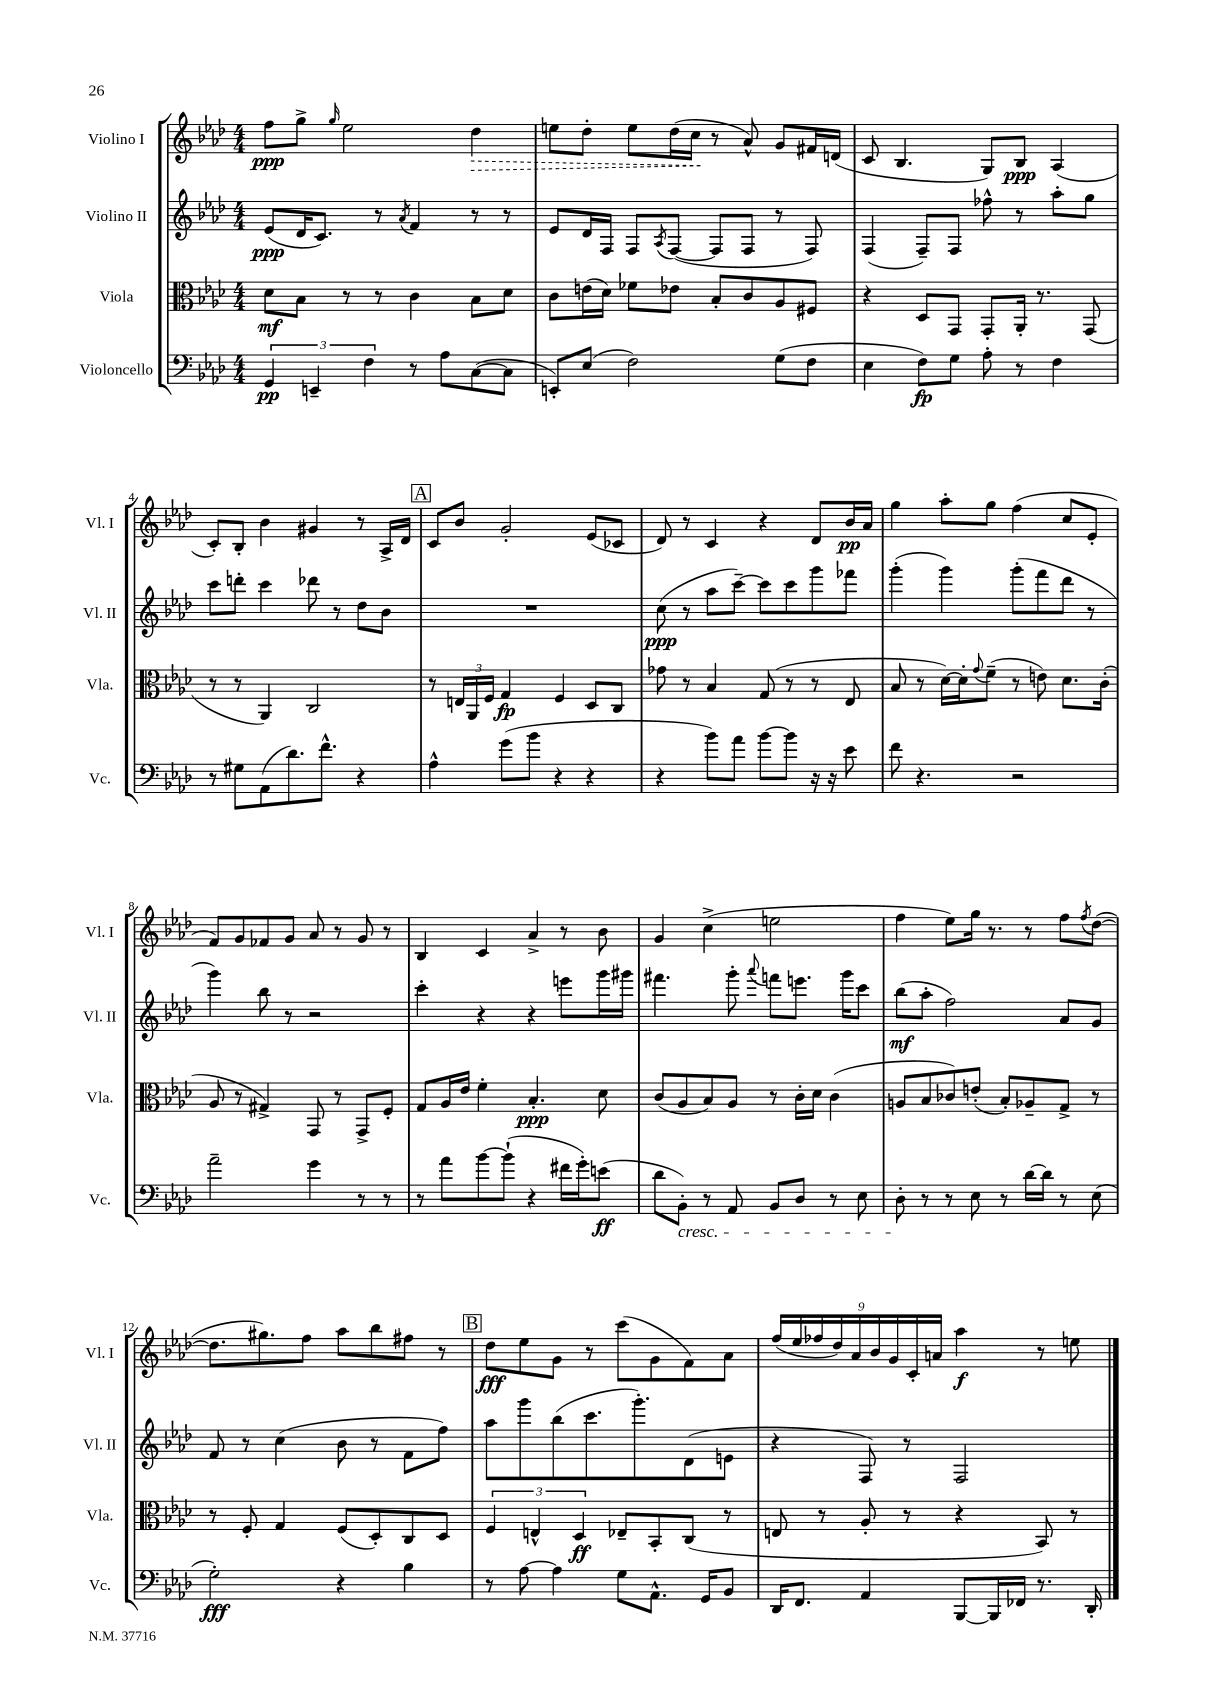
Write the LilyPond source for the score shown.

<<
\new StaffGroup <<
\new Staff = "s0" \with { instrumentName = "Violino I" shortInstrumentName = "Vl. I" } {
    \clef treble \key aes \major \numericTimeSignature \time 4/4
    f''8\ppp g''8-> \grace { g''16 } ees''2 \once \override Hairpin.style = #'dashed-line des''4\> |
    e''8 des''8-. e''8 des''16( c''16\! r8 aes'8-^) g'8 fis'16 d'16( |
    c'8 bes4. g8) bes8\ppp aes4( |
    c'8-.) bes8-. bes'4 gis'4 r8 aes16-> des'16 |
    \mark \markup { \box "A" } c'8 bes'8 g'2-. ees'8( ces'8 |
    des'8) r8 c'4 r4 des'8 bes'16\pp aes'16 |
    g''4 aes''8-. g''8 f''4( c''8 ees'8-. |
    f'8) g'8 fes'8 g'8 aes'8 r8 g'8 r8 |
    bes4 c'4 aes'4-> r8 bes'8 |
    g'4 c''4->( e''2 |
    f''4 ees''8) g''16 r8. r8 f''8 \acciaccatura { f''8 } des''8~( |
    des''8. gis''8.) f''8 aes''8 bes''8 fis''8 r8 |
    \mark \markup { \box "B" } des''8\fff ees''8 g'8 r8 c'''8( g'8 f'8) aes'8 |
    \tuplet 9/8 { f''16( ees''16 fes''16 des''16) aes'16 bes'16 g'16 c'16-. a'16 } aes''4\f r8 e''8 \bar "|." |
}
\new Staff = "s1" \with { instrumentName = "Violino II" shortInstrumentName = "Vl. II" } {
    \clef treble \key aes \major \numericTimeSignature \time 4/4
    ees'8\ppp( des'16 c'8.) r8 \acciaccatura { aes'8 } f'4 r8 r8 |
    ees'8 des'16 f16 f8 \acciaccatura { aes8 } f8~( f8 f8 r8 f8) |
    f4( f8--) f8 fes''8-^ r8 aes''8-. g''8 |
    c'''8 d'''8-. c'''4 des'''8 r8 des''8 bes'8 |
    \mark \markup { \box "A" } R1 |
    c''8\ppp( r8 aes''8 c'''8~--) c'''8 c'''8 g'''8 fes'''8 |
    g'''4-.( g'''4) g'''8-.( f'''8 des'''8 r8 |
    g'''4) bes''8 r8 r2 |
    c'''4-. r4 r4 e'''8 g'''16 gis'''16 |
    fis'''4. g'''8-. \appoggiatura { aes'''8 } f'''8 e'''8. g'''16 c'''8 |
    bes''8\mf( aes''8-. f''2) aes'8 g'8 |
    f'8 r8 c''4( bes'8 r8 f'8 f''8) |
    \mark \markup { \box "B" } aes''8 g'''8 bes''8( c'''8. g'''8.-.) des'8( e'8 |
    r4 f8) r8 f2 \bar "|." |
}
\new Staff = "s2" \with { instrumentName = "Viola" shortInstrumentName = "Vla." } {
    \clef alto \key aes \major \numericTimeSignature \time 4/4
    des'8\mf bes8 r8 r8 c'4 bes8 des'8 |
    c'8 e'16( des'16) fes'8 ees'8 bes8-. c'8 aes8 fis8 |
    r4 des8 g,8 g,8-. aes,16-. r8. g,8( |
    r8 r8 aes,4) c2 |
    \mark \markup { \box "A" } r8 \tuplet 3/2 { e16 aes,16 f16 } g4\fp f4 des8 c8 |
    ges'8 r8 bes4 g8( r8 r8 ees8 |
    bes8 r8 des'16~) des'16-. \appoggiatura { g'8 } f'8--( r8 e'8) des'8. c'16-.( |
    aes8 r8 gis4->) g,8 r8 g,8-> f8-. |
    g8 aes16 ees'16 f'4-. bes4.-.\ppp des'8 |
    c'8( aes8 bes8) aes8 r8 c'16-. des'16 c'4( |
    a8 bes8 ces'8) e'8-.( bes8-.) aes8-- g8-> r8 |
    r8 f8-. g4 f8( des8-.) c8 des8 |
    \mark \markup { \box "B" } \tuplet 3/2 { f4 e4-^ des4\ff } ees8-- bes,8-. c8( r8 |
    e8 r8 aes8-. r8 r4 bes,8) r8 \bar "|." |
}
\new Staff = "s3" \with { instrumentName = "Violoncello" shortInstrumentName = "Vc." } {
    \clef bass \key aes \major \numericTimeSignature \time 4/4
    \tuplet 3/2 { g,4\pp e,4-- f4 } r8 aes8 c8~( c8 |
    e,8-.) ees8( f2) g8( f8 |
    ees4 f8\fp) g8 aes8-. r8 f4 |
    r8 gis8 aes,8( des'8.) f'8.-^ r4 |
    \mark \markup { \box "A" } aes4-^ g'8( bes'8 r4 r4 |
    r4 bes'8) aes'8 bes'8~ bes'8 r16 r16 ees'8 |
    f'8 r4. r2 |
    aes'2-- g'4 r8 r8 |
    r8 aes'8 bes'8~ bes'8-!( r4 fis'16 g'16-.) e'8\ff( |
    des'8 bes,8-.\cresc) r8 aes,8 bes,8 des8 r8 ees8 |
    des8-.\! r8 r8 ees8 r8 des'16~ des'16 r8 ees8( |
    g2-.\fff) r4 bes4 |
    \mark \markup { \box "B" } r8 aes8~ aes4 g8 aes,8.-^ g,16 bes,8 |
    des,16 f,8. aes,4 bes,,8~ bes,,16 fes,16 r8. des,16-. \bar "|." |
}
>>
>>
